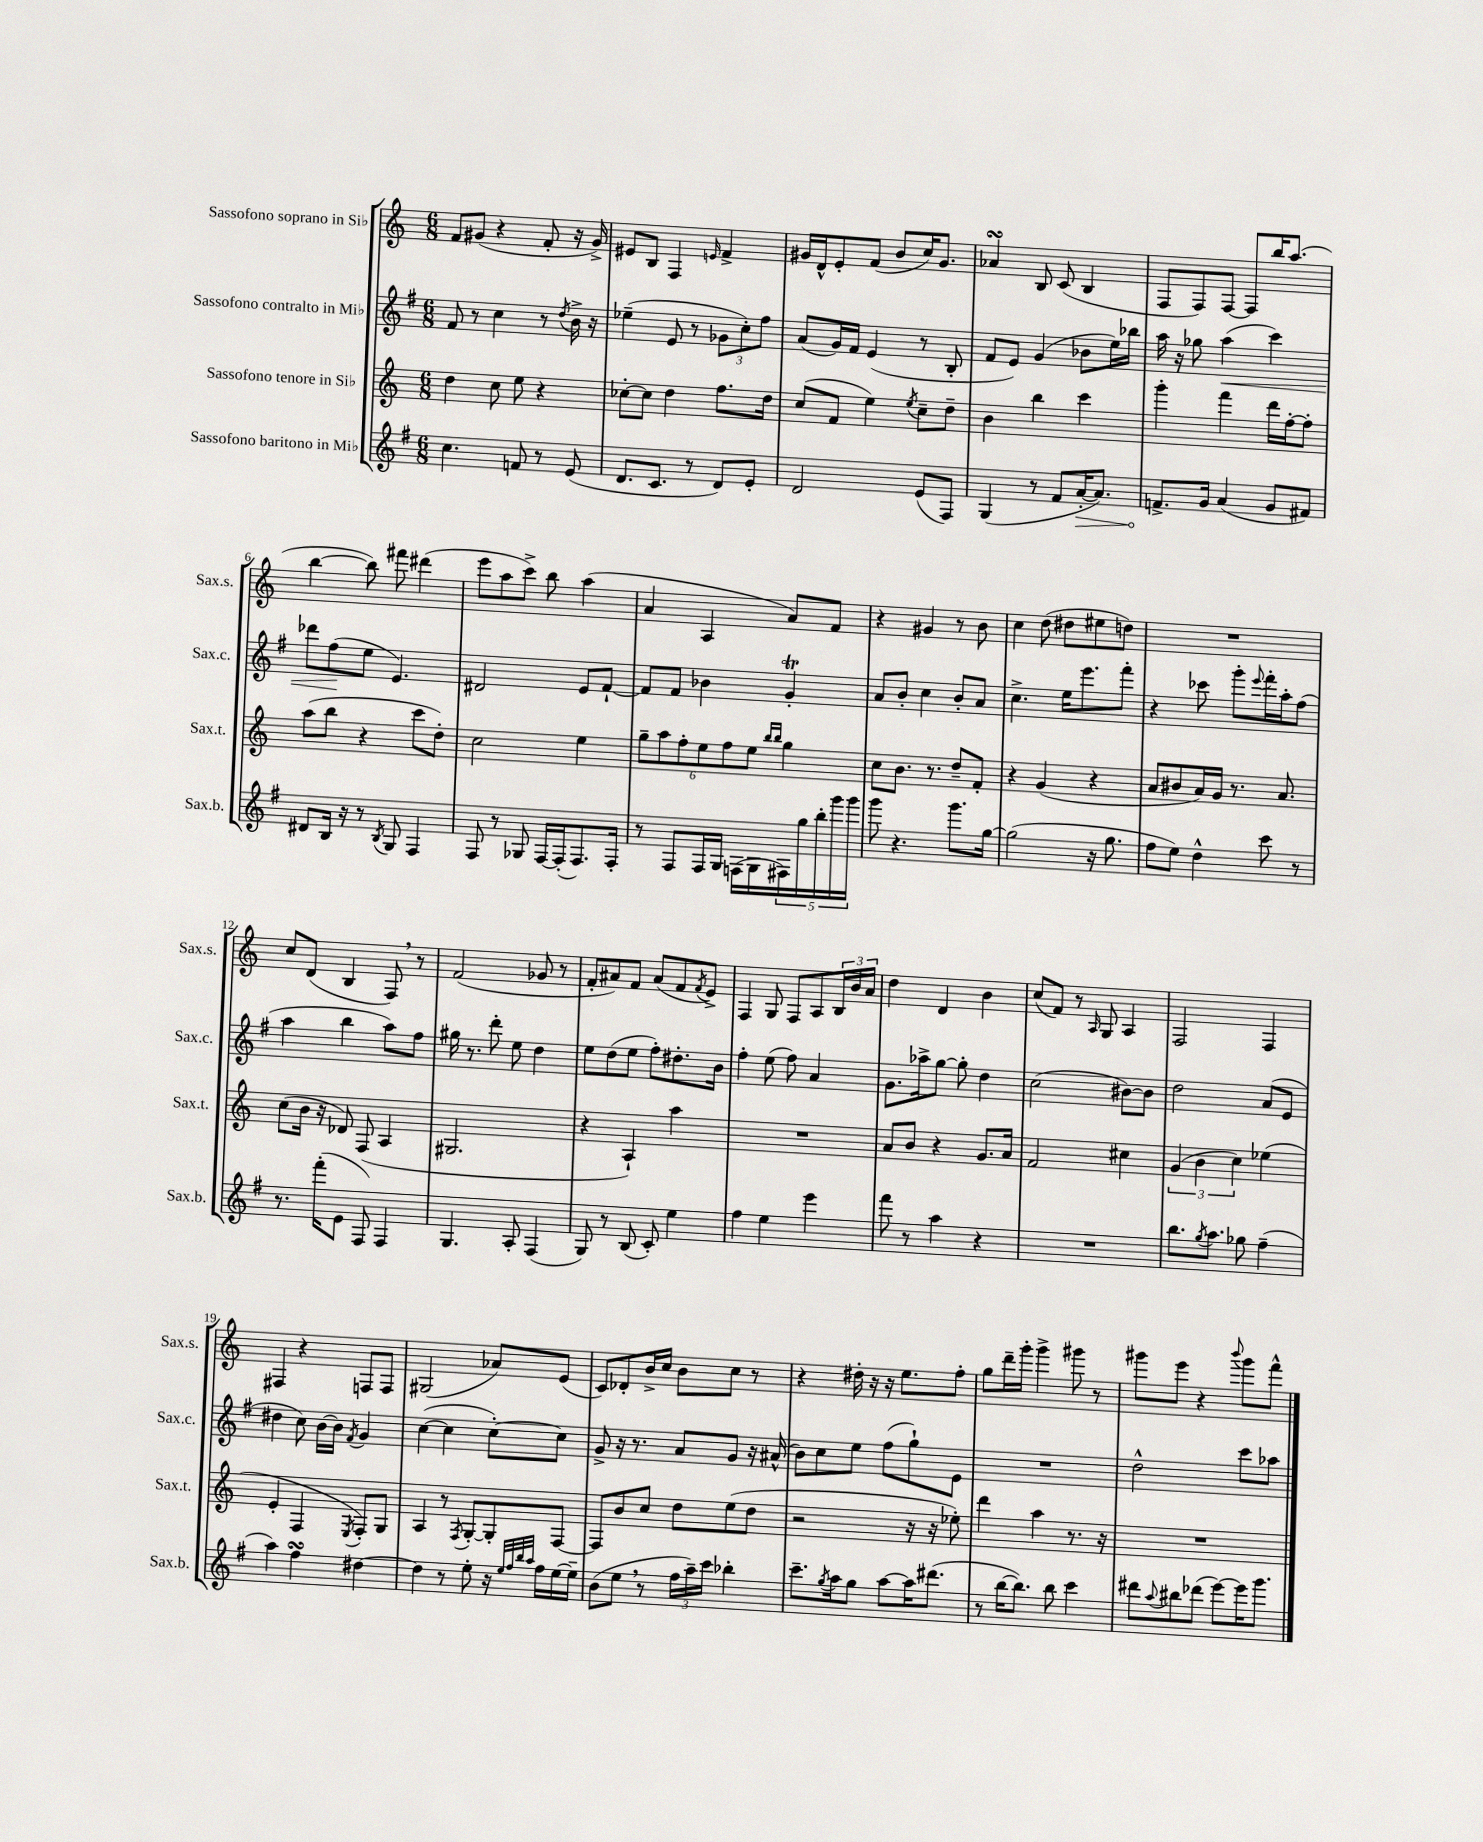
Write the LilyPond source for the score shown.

<<
\new StaffGroup <<
\new Staff = "s0" \with { instrumentName = "Sassofono soprano in Sib" shortInstrumentName = "Sax.s." } {
    \clef treble \key c \major \numericTimeSignature \time 6/8
    f'8 gis'8( r4 f'8-. r16 gis'16->) |
    eis'8 b8 f4 \grace { e'16 } f'4-> |
    gis'16 d'16-^ e'8-. f'8( b'8 c''16) gis'8. |
    aes'4\turn b8 c'8( b4 |
    f8 f8) f8~ f8 b''16 a''8.( |
    b''4~ b''8) fis'''8 dis'''4( |
    e'''8 a''8 c'''8->) b''8 a''4( |
    a'4 a4 a'8) f'8 |
    r4 gis'4 r8 b'8 |
    c''4 d''8( dis''8 eis''8 d''8) |
    R2. |
    c''8 d'8( b4 f8) \breathe r8 |
    f'2( ges'8 r8 |
    f'8-. ais'8) f'8 ais'8( f'8 \acciaccatura { f'8 } e'8->) |
    f4 g8 f8 a8 \tuplet 3/2 { b16 b'16 a'16 } |
    d''4 d'4 b'4 |
    c''8( f'8) r8 \grace { a16 } g8 a4 |
    f2 f4 |
    fis4 r4 f8 f8 |
    gis2( aes'8) e'8( |
    c'8) des'8-. b'16-> c''16 b'8 c''8 r8 |
    r4 dis''16-. r16 r16 e''8. f''8-. |
    g''8 d'''16-- g'''16-. g'''4-> gis'''8 r8 |
    gis'''8 e'''8 r4 \appoggiatura { b'''8 } gis'''8 f'''8-^ \bar "|." |
}
\new Staff = "s1" \with { instrumentName = "Sassofono contralto in Mib" shortInstrumentName = "Sax.c." } {
    \clef treble \key g \major \numericTimeSignature \time 6/8
    fis'8 r8 c''4 r8 \acciaccatura { d''8 } b'16-> r16 |
    ees''4--( e'8 r8 \tuplet 3/2 { ges'8 c''8-.) fis''8 } |
    a'8( g'16) fis'16 e'4( r8 b8-. |
    fis'8 e'8) g'4( bes'8 e''16) bes''16 |
    a''16 r16 ges''8 a''4\<( c'''4) |
    des'''8 fis''8\!( e''8 e'4.) |
    dis'2 e'8 fis'8~-! |
    fis'8 fis'8 bes'4 g'4-.\trill |
    a'8 b'8-. c''4 b'8-. a'8 |
    c''4.-> e''16 e'''8. fis'''8-. |
    r4 ces'''8 g'''8-. \appoggiatura { e'''8 } fis'''16-. a''16-. fis''8( |
    a''4 b''4 a''8) fis''8 |
    gis''16 r8. d'''8-. e''8 d''4 |
    e''8 d''8( e''8 fis''8-.) dis''8.-. b'16 |
    fis''4-. e''8( fis''8) a'4 |
    g'8. aes''16-> g''8~ g''8-. d''4 |
    c''2( bis'8~) bis'8 |
    d''2 a'8( e'8 |
    dis''4 c''8) b'16~ b'16 \acciaccatura { fis'8 } g'4 |
    c''4~( c''4 c''8~-.) c''8 |
    g'8-> r16 r8. a'8 g'8 r16 ais'16-^( |
    b'8) c''8 e''8 fis''8( g''8-!) e'8 |
    R2. |
    d''2-^ c'''8 aes''8 \bar "|." |
}
\new Staff = "s2" \with { instrumentName = "Sassofono tenore in Sib" shortInstrumentName = "Sax.t." } {
    \clef treble \key c \major \numericTimeSignature \time 6/8
    d''4 c''8 e''8 r4 |
    ces''8~-. ces''8 d''4 f''8. d''16 |
    c''8( f'8 e''4) \acciaccatura { e''8 } c''8-- d''8-- |
    b'4 b''4 c'''4 |
    g'''4-. f'''4 d'''16 f''16~-. f''8-. |
    a''8( b''8 r4 c'''8 d''8-.) |
    c''2 e''4 |
    \tuplet 6/4 { g''8-- a''8 f''8-. e''8 f''8 e''8 } \grace { b''16 b''16 } g''4 |
    c''8 b'8. r8. d''8-- f'8-. |
    r4 g'4( r4 |
    a'8 bis'8 a'16) g'16 r8. a'8. |
    c''8( b'16 r16 des'8) f8( a4 |
    gis2. |
    r4 a4-!) a''4 |
    R2. |
    a'8 b'8 r4 g'8. a'16 |
    f'2 cis''4 |
    \tuplet 3/2 { g'4( b'4 c''4) } ees''4( |
    e'4-. f4 \acciaccatura { e8 } f8-.) g8 |
    a4 r8 \acciaccatura { f8 } g8~-. g8-. f8~ |
    f8 b'8 c''8 d''8 e''8( d''8 |
    r2 r16 r16 ees''8-.) |
    d'''4 a''4 r8. r16 |
    R2. \bar "|." |
}
\new Staff = "s3" \with { instrumentName = "Sassofono baritono in Mib" shortInstrumentName = "Sax.b." } {
    \clef treble \key g \major \numericTimeSignature \time 6/8
    c''4. f'8 r8 e'8( |
    d'8. c'8. r8 d'8) e'8-. |
    d'2 e'8( fis8) |
    g4( r8 fis'8 \once \override Hairpin.circled-tip = ##t a'16~-.\> a'8.) |
    f'8.->\! g'16 a'4( g'8 fis'8) |
    dis'8 b16 r16 r8 \acciaccatura { b8 } g8 fis4 |
    fis8 r8 ges8 fis16~ fis16-.( fis8.) fis16-. |
    r8 fis8 fis16 g16 f16( g16 \tuplet 5/4 { fis16) g''16 b''16-. g'''16 g'''16 } |
    g'''8 r4. g'''8. g''16~ |
    g''2( r16 g''8. |
    fis''8 e''8) d''4-^ c'''8 r8 |
    r8. fis'''16-.( e'8 fis8) fis4 |
    g4. a8-. fis4( |
    g8) r8 b8( c'8-.) e''4 |
    fis''4 e''4 e'''4 |
    fis'''8 r8 a''4 r4 |
    R2. |
    b''8. \acciaccatura { g''8 } a''8. ges''8 fis''4--( |
    a''4) fis''4\turn dis''4~ |
    dis''4 r8 e''8-. r16 \grace { e''32 fis''32 b''32 a''32 } fis''16 e''16~ e''16-- |
    b'8( e''8 \breathe r8 \tuplet 3/2 { fis''16 a''16--) c'''16 } bes''4-. |
    c'''8.-- \acciaccatura { g''8 } a''16 g''8 a''8~ a''16 dis'''8.( |
    r8 b''16~ b''8.) b''8 c'''4 |
    dis'''8 \appoggiatura { a''8 } bis''8 des'''8( e'''8~) e'''16 g'''8. \bar "|." |
}
>>
>>
